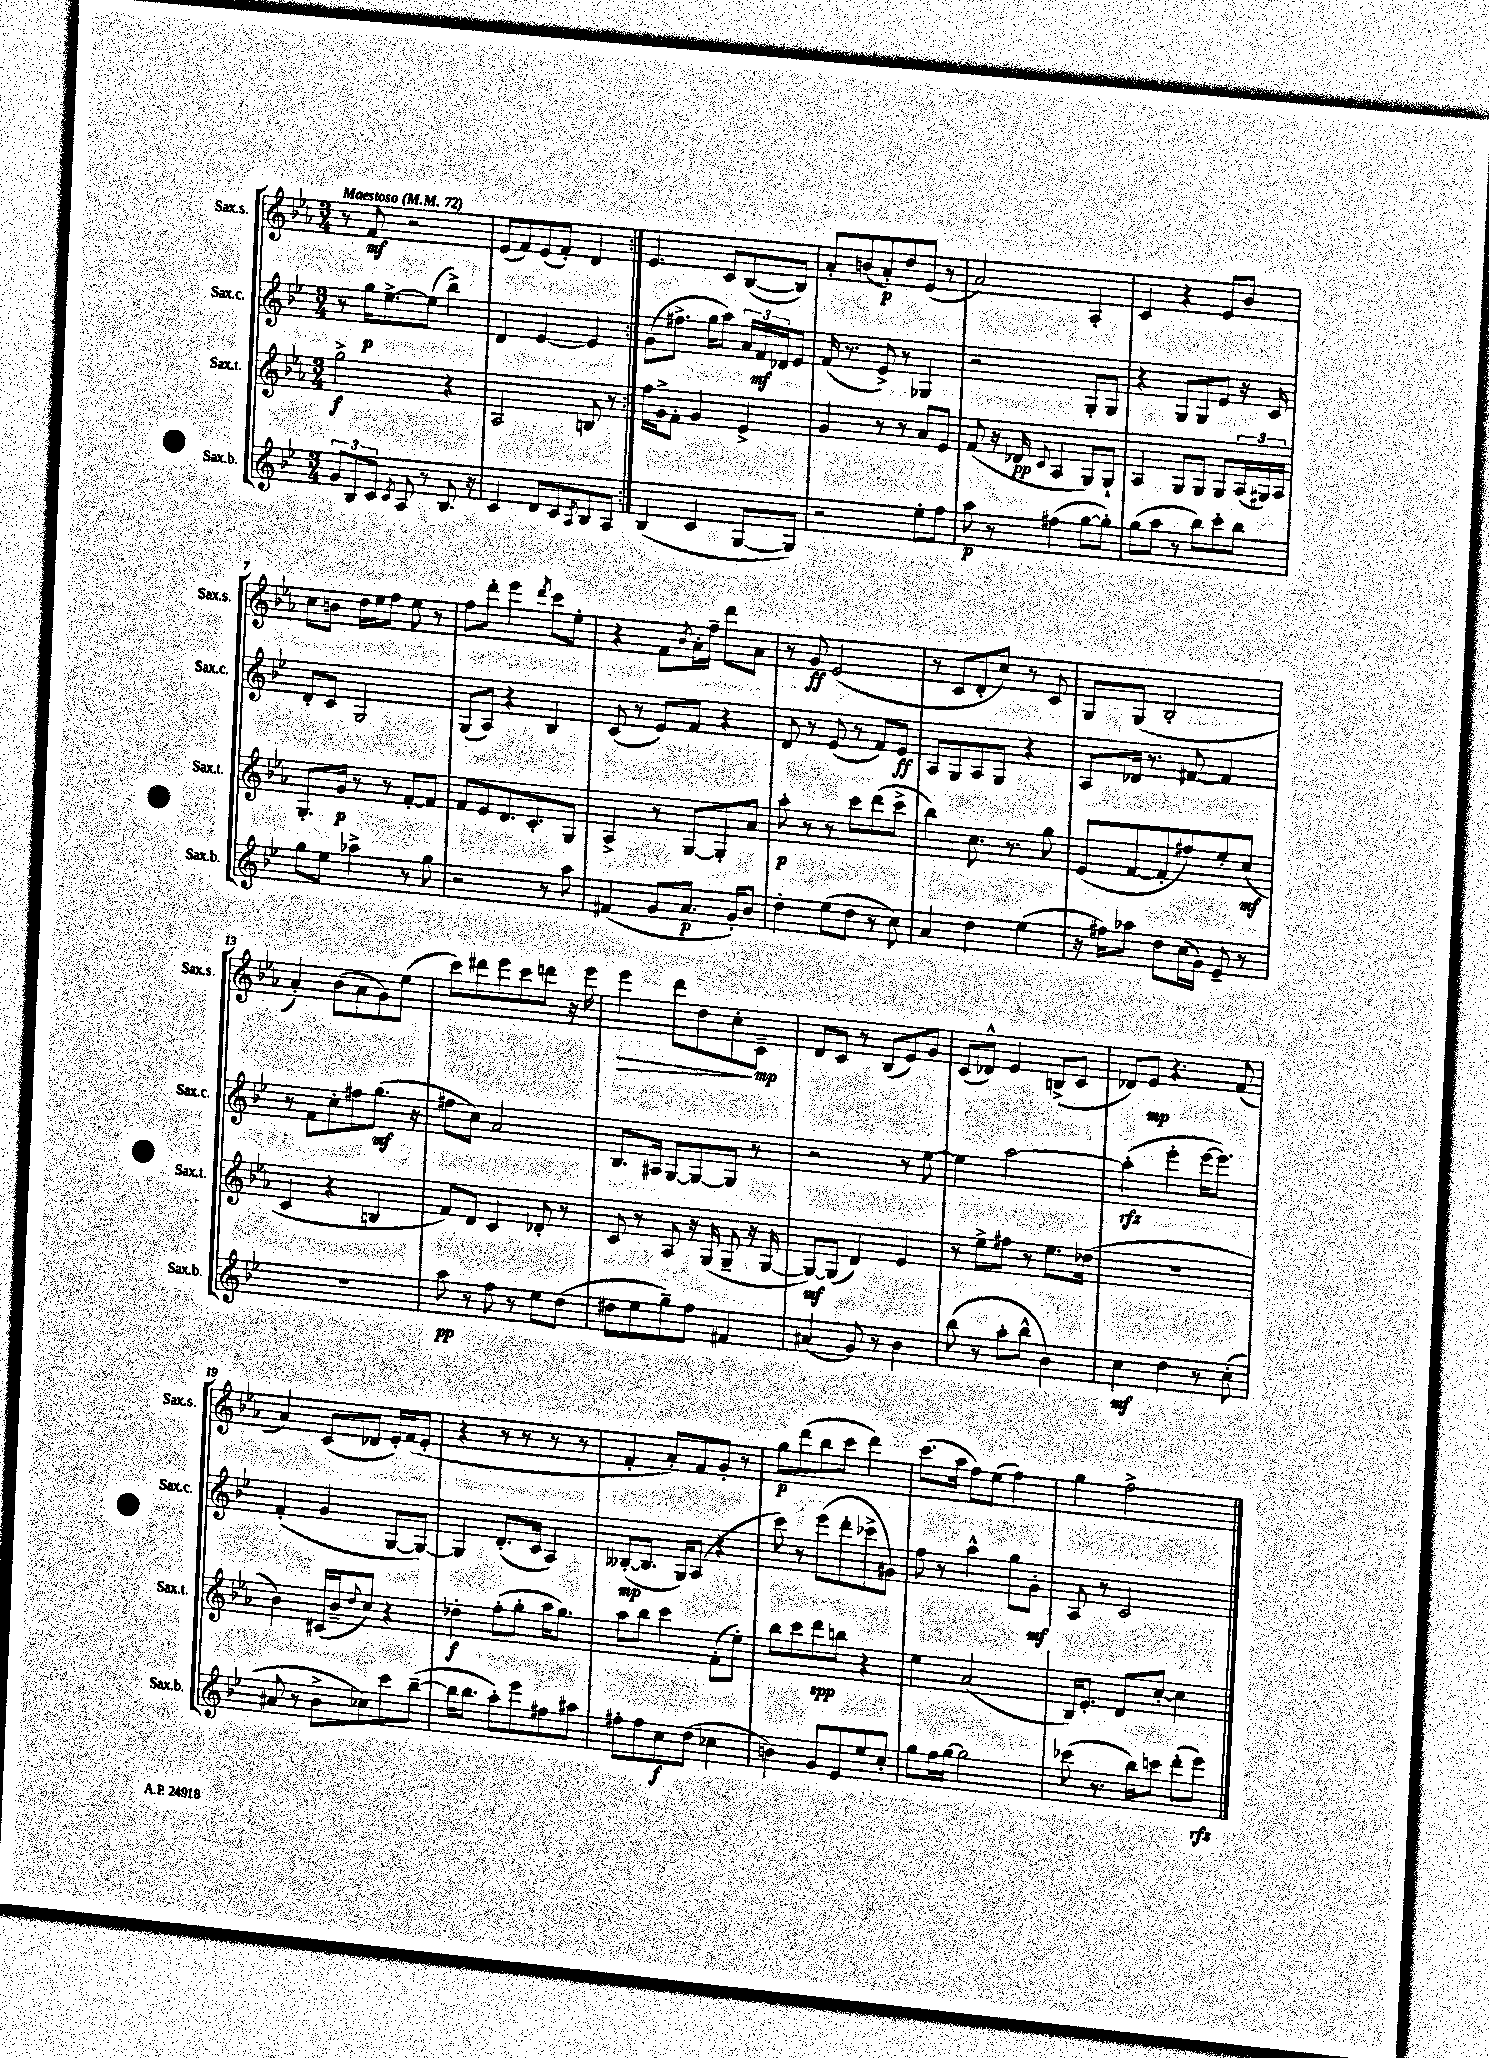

**kern	**kern	**kern	**kern
*staff4	*staff3	*staff2	*staff1
*clefG2	*clefG2	*clefG2	*clefG2
*k[b-e-]	*k[b-e-a-]	*k[b-e-]	*k[b-e-a-]
*M3/4	*M3/4	*M3/4	*M3/4
*MM72	*MM72	*MM72	*MM72
12g	2gg^	8r	8r
12B-	.	.	.
.	.	16gg	8f
12c	.	.	.
.	.	[8.ee-^	.
8qc	.	.	.
8A	.	.	2r
8r	.	(8ee-]	.
8.B-	4r	4bb-^)	.
16r	.	.	.
=	=	=	=
4c	2A-	4d	(8e-
.	.	.	8f)
8d	.	[4e-	(8e-
8c	.	.	8f')
8qA	.	.	.
8B-	8B	4e-]	4d
8A	8r	.	.
=:|!	=:|!	=:|!	=:|!
(4B-	16ff	(8g	4.e-
.	16g^	.	.
.	8f'	8.ff#^	.
4c	4g	.	.
.	.	16gg	.
.	.	8aa)	8c
[8G	4e-^	24a	([8B-
.	.	24f	.
.	.	24d-	.
8G])	.	8e-	8B-])
=	=	=	=
2r	4g	(16f	8a-'
.	.	8.r	.
.	.	.	(8b
.	8r	8e-^)	8a-')
.	8r	8r	8dd
8ee-'	8a-	4G-	(8e-
8ff	8e-	.	8r
=	=	=	=
8aa	(8f	2r	2a-)
8r	16r	.	.
.	16d-	.	.
.	8qqc	.	.
(4ff#	4A-	.	.
[8gg	8G)	8G'	4A-'
8gg'])	8G`	8G	.
=	=	=	=
(8gg	4A-	4r	4c
8aa	.	.	.
8r	8G	8G	4r
8bb-)	8G	8G	.
8ccc'	8G	8e-	8e-
8bb-	(24A-	16r	8b-
.	24G#)	.	.
.	.	16c	.
.	24A-	.	.
=	=	=	=
8gg	8.G'	8d'	8cc
8ee-	.	8c	8b
.	16g	.	.
4aa-^	8r	2G	16dd
.	.	.	16ee-
.	8r	.	8ff
8r	[8f'	.	8ee-
8gg	8f]	.	8r
=	=	=	=
2r	8f	(8G	8ff
.	8e-	8A)	8ddd'
.	8.d	4r	4eee-
.	8.c'	.	.
.	.	.	8qddd
8r	.	4B-	8ccc
8aa	8G	.	8ee-'
=	=	=	=
(4f#	4A-^	(8c	4r
.	.	8r	.
8g	8r	8e-)	8f
.	.	.	8qb-
8.a	[8G	8f	16a-'
.	.	.	16ff~
.	8G']	4r	8ddd
16g')	.	.	.
8b-	8a-	.	8a-
=	=	=	=
4dd'	8aa-'	8d	8r
.	8r	8r	8g
(8ee-	8r	(8e-	(2e-
8dd	8ccc	8r	.
8r	(8ddd	8f)	.
8cc)	8ccc^	8e-	.
=	=	=	=
4a	4bb-)	8A	8r
.	.	8G	8c
4dd	8.cc	8A	8d'
.	.	8G	8cc)
.	8.r	.	.
(4ee-	.	4r	8r
.	8gg	.	8c
=	=	=	=
16r	(8e-	8A	8G
16ff#)	.	.	.
8aa-	[8f	16d-	(8G
.	.	8.r	.
8dd	8f']	.	2B-'
(16cc	8ff#)	[8f#	.
16g)	.	.	.
8e-~	8ee-'	4f#]	.
8r	(8cc	.	.
=	=	=	=
2.r	4c	8r	4a-')
.	.	8f	.
.	4r	8cc'	(8b-
.	.	8ff#	8a-
.	4B	(8.gg	8g)
.	.	.	(8ee-
.	.	16r	.
=	=	=	=
8aa	8f)	8ff#	8ccc)
8r	8d	8cc)	8ddd#
8ff	4c	2a	8eee-
8r	.	.	8ccc
8ee-	8d-'	.	8ddd
(8dd	8r	.	16r
.	.	.	16eee-
=	=	=	=
8dd#	8c	8.B-	4eee-
8ee-	8r	.	.
.	.	16A#	.
8gg~)	8A-	[8G	8ddd
8ff	16r	8G_	8dd
.	(16G	.	.
4f#	8G~	8G]	8cc'
.	16r	8r	8c~
.	[16G	.	.
=	=	=	=
(4a#	8G_)	2r	8d
.	(8G]	.	8c
8g)	4d)	.	8r
8r	.	.	(8B-
4b-	4e-	8r	8e-)
.	.	[8ee-	8g
=	=	=	=
(8bb-	8r	4ee-]	(8c
8r	8ee-^	.	8d-^^)
8aa'	8ff#	[2aa	4e-
8bb-^^	8r	.	.
4b-)	8.ee-	.	(8B^
.	.	.	8c
.	(16dd-	.	.
=	=	=	=
4cc	2.r	(4aa']	8d-)
.	.	.	8e-
4dd	.	4eee-'	4.r
8r	.	[16eee-	.
.	.	8.eee-])	.
(8cc'	.	.	(8f
=	=	=	=
8a#	4b-)	(4f'	4a-)
8r	.	.	.
8b-^	(16c#	4g	(8c
.	16b-~	.	.
.	8qqdd	.	.
8cc-)	8cc)	.	8d-
8ccc	4r	[8G	16e-')
.	.	.	(16f
([8bb-~	.	8G_)	8e-'
=	=	=	=
16bb-]	4dd-'	4G]	4r
8.bb-	.	.	.
8aa')	(8ff'	(8.d'	8r
8eee-	8gg'	.	8r
.	.	16c	.
8ff#	16aa-	4A)	8r
.	8.gg)	.	.
8aa#	.	.	8r
=	=	=	=
8ff#'	8aa-	([8B--'	4f'
8ff#	8bb-	8.B--]	.
8cc	4ccc	.	8a-')
.	.	16G)	.
(8dd	.	(8A	8f
4cc-	(8f'	4r	8g'
.	8ee-')	.	8r
=	=	=	=
4b)	8bb-	8ccc)	8gg
.	8ccc	8r	(8ddd
8g	8ddd	(8eee-	8bb-
8e-	8bb	8ddd'	8ccc
8ee-	4r	8ccc-^	4ddd)
8cc'	.	8g#)	.
=	=	=	=
8gg	4ee-	8ff	(8.ccc
16ff	.	8r	.
[16gg	.	.	16aa-
2gg]	(2a-	4aa^^	8ff)
.	.	.	(8ee-
.	.	8gg	4ff)
.	.	8g'	.
=	=	=	=
(8ccc-	16B-)	8A	4gg
.	8.e-'	.	.
8.r	.	8r	.
.	8d	2c	2ff^
16bb-)	.	.	.
8ccc	[8cc'	.	.
(8ddd'	4cc]	.	.
8eee-)	.	.	.
==	==	==	==
*-	*-	*-	*-
